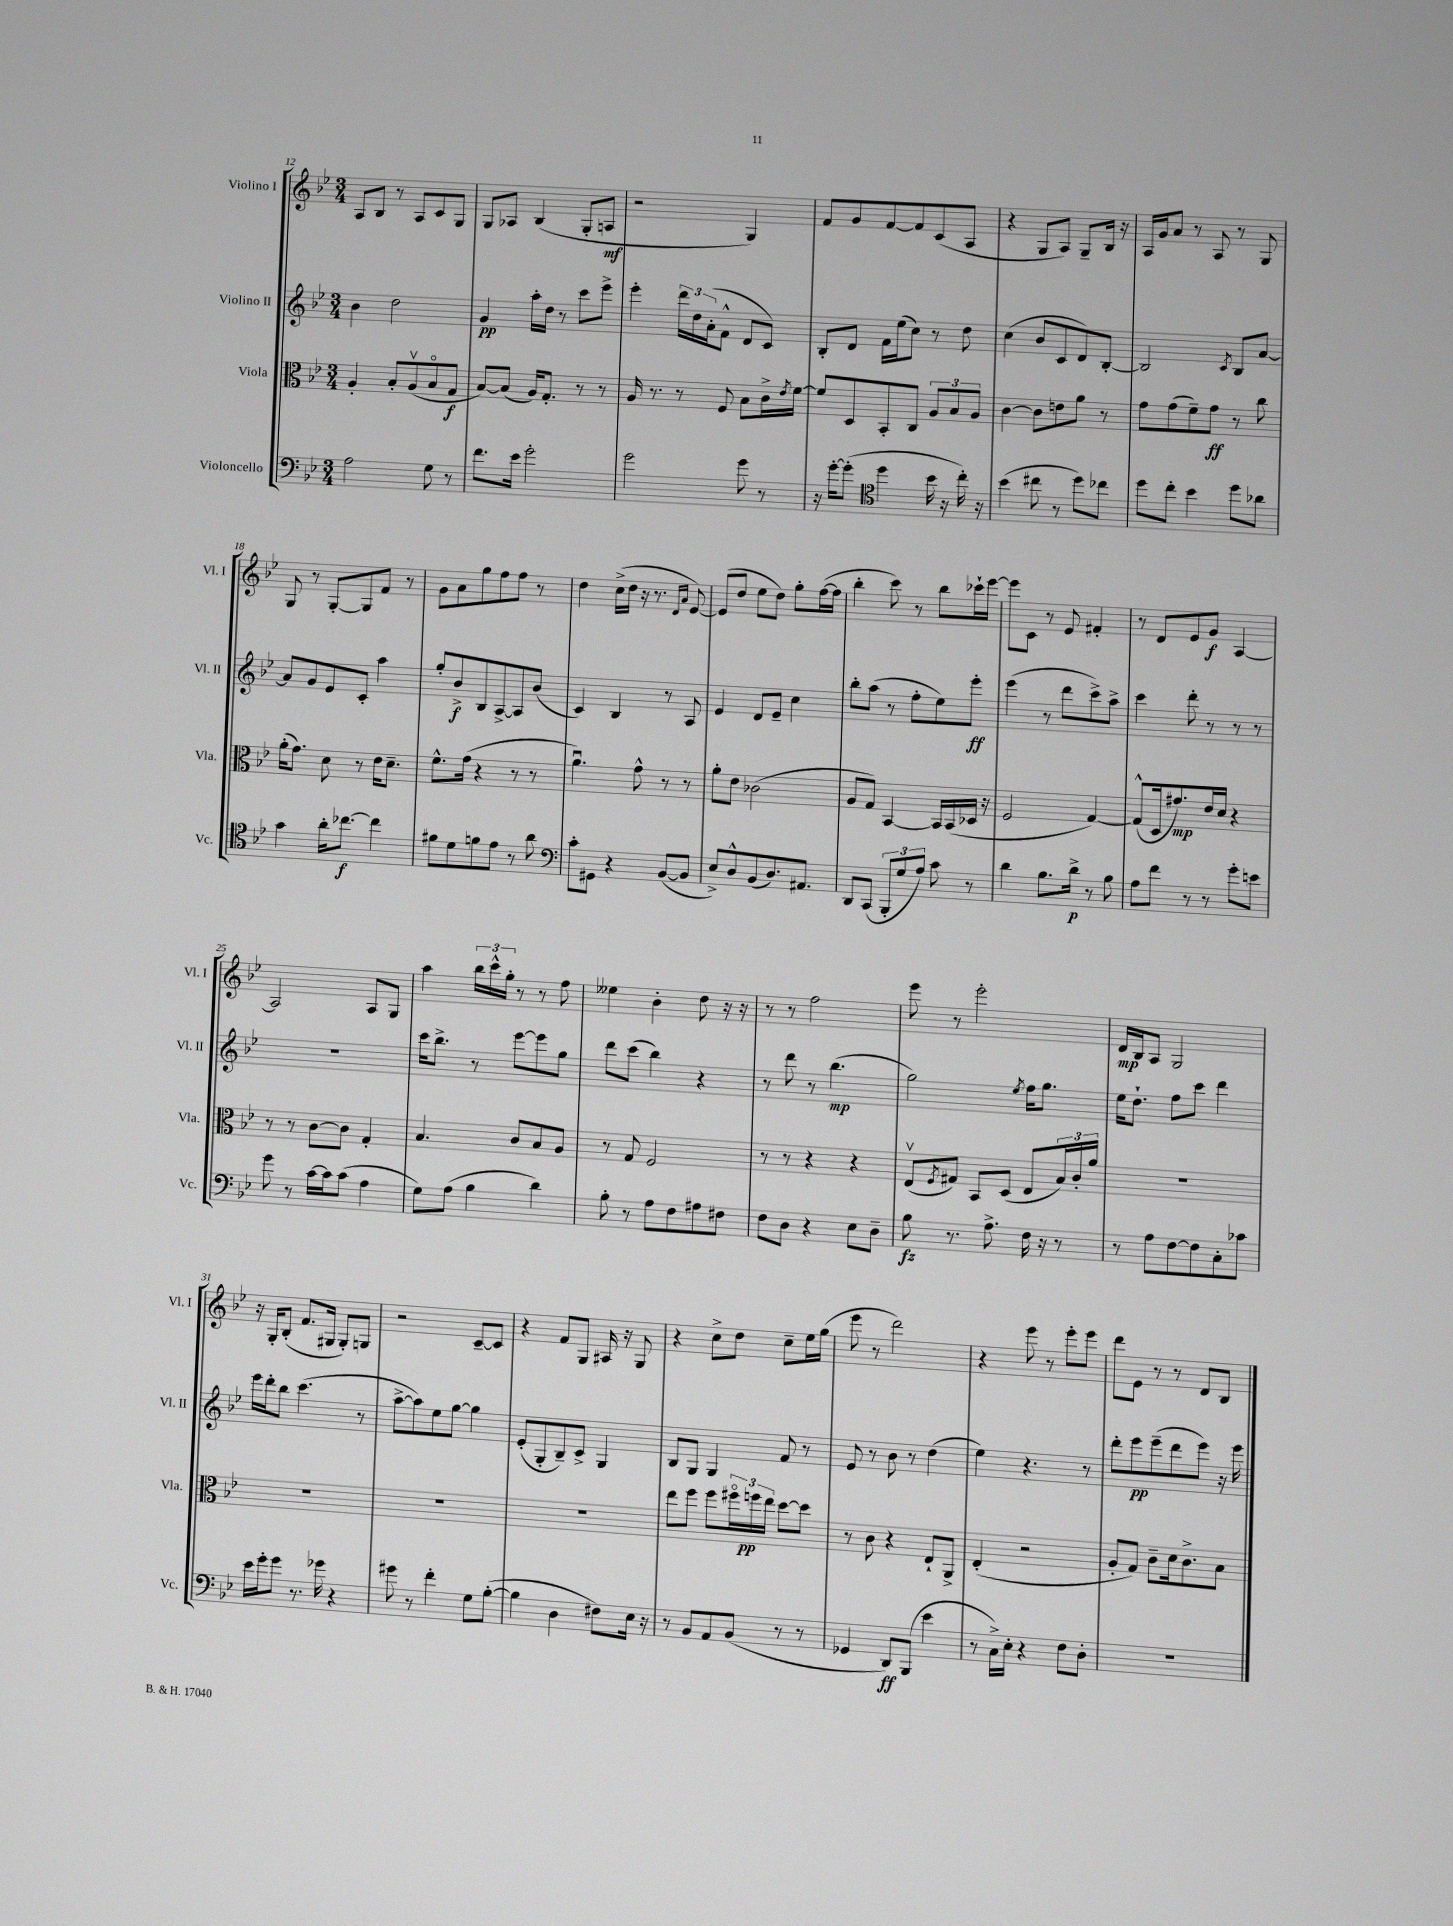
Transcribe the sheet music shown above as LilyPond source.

<<
\new StaffGroup <<
\new Staff = "s0" \with { instrumentName = "Violino I" shortInstrumentName = "Vl. I" } {
    \clef treble \key bes \major \numericTimeSignature \time 3/4
    a8 bes8 r8 a8 c'8 g8 |
    g8 aes8 bes4( g8-. a8\mf |
    r2 g4) |
    f'8 g'8 f'8~ f'8 c'8( a8 |
    r4 g8 a8) g8-- bes16 r16 |
    a16 g'16 a'8 r8 a8 r8 g8 |
    g8 r8 g8~-. g8 f'8 r8 |
    g'8 a'8 g''8 f''8 f''8 r8 |
    d''4 c''16->( d''16 r16 r8. \grace { d'16 a'16 } ees'8~) |
    ees'8( d''8 ees''8 d''8) g''8-. f''16~( f''16 |
    bes''4-. c'''8) r8 bes''8 ces'''16-! ees'''16~ |
    ees'''8 c'8 r8 ees'8 fis'4-. |
    r8 d'8 ees'8 g'8\f a4~ |
    a2 a8 g8 |
    a''4 \tuplet 3/2 { bes''16 c'''16-^ g''16-. } r8 r8 f''8 |
    eeses''4 bes'4-. d''8 r16 r16 |
    r8 r8 f''2 |
    ees'''8 r8 ees'''2-. |
    d'16\mp bes16 a8 g2 |
    r16 g16-. bes8-.( f'8. gis16 gis8-.) g8 |
    r2 c'8~-- c'8 |
    r4 f'8 g8 ais16 r16 g8 |
    r4 c''8-> d''8 c''8-- ees''16 g''16( |
    ees'''8 r8 d'''2) |
    r4 ees'''8 r8 ees'''8-. ees'''8 |
    d'''8 ees'8 r8 r8 d'8 bes8 \bar "|." |
}
\new Staff = "s1" \with { instrumentName = "Violino II" shortInstrumentName = "Vl. II" } {
    \clef treble \key bes \major \numericTimeSignature \time 3/4
    bes'4 d''2 |
    g'4\pp a''16-. d''16 r8 c'''8 ees'''8-> |
    ees'''4-. \tuplet 3/2 { d'''16 d''16 a'16-.( } f'8-^ d'8 c'8) |
    bes8-. d'8 f'16 ees''16( c''8) r8 d''8 |
    c''4( bes'8 c'8 d'8) bes8~-. |
    bes2 \acciaccatura { c'8 } bes8 a'8~ |
    a'8 g'8 ees'8 c'8-. a''4 |
    g''8-. bes'8->\f bes8 a8~-> a8 bes'8( |
    c'4) bes4 r8 a8 |
    ees'4 d'8 ees'8-- c''4 |
    bes''8-. a''8( r8 f''8-. ees''8) ees'''8-.\ff |
    ees'''4( r8 d'''8 c'''8->) a''8-> |
    c'''4 d'''8-. r8 r8 r8 |
    R2. |
    c'''16 bes''8.-> r8 ees'''8~ ees'''8 g''8 |
    d'''8 c'''8( bes''4) r4 |
    r8 d'''8 r8 bes''4.\mp( |
    g''2) \acciaccatura { ees''8 } f''16 g''8. |
    ees''16 d''8.-! f''8 c'''8 d'''4 |
    ees'''16 d'''16-. bes''8 c'''4.( r8 |
    a''8~-> a''8) ees''8 g''8~ g''4 |
    ees'8-.( g8-. bes8--) c'8-> g4 |
    bes8 g8 g4 f'8 r8 |
    ees'8 r8 bes'8 r8 d''4( |
    ees''4) r4. r8 |
    d'''8-. ees'''8\pp ees'''8--( d'''8 ees'''8) r16 ees'''16 \bar "|." |
}
\new Staff = "s2" \with { instrumentName = "Viola" shortInstrumentName = "Vla." } {
    \clef alto \key bes \major \numericTimeSignature \time 3/4
    a4-. bes8-. a8\upbow( bes8\flageolet g8\f |
    bes8~) bes8( a16) g8.-. r8 r8 |
    a16 r8. r8 f8 bes8 c'16-> \acciaccatura { ees'8 } f'16~ |
    f'8 d8 bes,8-. c8 \tuplet 3/2 { a8 bes8 a8 } |
    c'4~ c'8 e'8 a'8 r8 |
    g'8 g'8( f'8--) g'8\ff r8 c''8 |
    a'16-.( g'8.) d'8 r8 ees'16 d'8.-- |
    f'8.-^ g'16( r4 r8 r8 |
    a'4.\downbow) g'8-^ r8 r8 |
    a'8-. ees'8 ces'2( |
    a8 g8) bes,4~ bes,16 bes,16( des16 r16 |
    f2 g4~) |
    g8-^( d16 gis'8.\mp) ees'16 d'16 r4 |
    r8 r8 c'8~ c'8 g4-. |
    bes4. c'8 bes8 a8 |
    r8 g8 f2 |
    r8 r8 r4 r4 |
    ees8\upbow( \acciaccatura { f8 } gis8) bes,8 d8( ees8 \tuplet 3/2 { bes16) c'16-. a'16 } |
    R2. |
    R2. |
    R2. |
    R2. |
    ees''8 f''8 f''8 \tuplet 3/2 { fis''16\flageolet f''16\pp ees''16 } d''8~ d''8 |
    r8 c'8 r4 ees8-! a,8-> |
    ees4-.( r2 |
    a8-. g8) c'8-- d'16 c'8.-> bes8 \bar "|." |
}
\new Staff = "s3" \with { instrumentName = "Violoncello" shortInstrumentName = "Vc." } {
    \clef bass \key bes \major \numericTimeSignature \time 3/4
    a2 g8 r8 |
    f'8. ees'16 g'2-. |
    g'2 g'8 r8 |
    r16 g'16~-. g'8-.( \clef tenor d''4 bes'16 r16 c''16-.) r16 |
    bes'4( cis''8 r8 d''8) ces''8 |
    d''8 c''8-. bes'4 d''8 aes'8 |
    g'4 a'16-. ces''8.~\f ces''4 |
    fis'8 d'8 f'8 ees'8 r8 a'8 |
    \clef bass c'8-. gis,8 r4 bes,8~( bes,8 |
    ees8->) d8-^ bes,8( d8.) ais,8. |
    d,8 c,8( \tuplet 3/2 { bes,,8-. g8 a8) } c'8 r8 |
    d'4 bes8. d'16->\p r8 bes8 |
    a8 f'8 r8 r8 g'8-. e'8 |
    g'8 r8 c'16~ c'16 c'8( a4 |
    g8) a8( bes4 d'4) |
    bes8-. r8 a8 f8 ais8 fis8 |
    f8 d8 r4 ees8 d8-- |
    bes8\fz r8. a8.-> f16 r16 r8 |
    r8 a8 f8~ f8 c8-. ces'8 |
    ees'16 g'16-. g'8 r8. ges'16 r4 |
    gis'8 r8 f'4-. g8 bes8~-.( |
    bes4 d4 fis8) ees16 r16 |
    r8 bes,8 a,8 bes,8( r8 r8 |
    ges,4 d,8\ff) bes,,8( ees'4 |
    r8 c16->) ees16-. r4 f8 d8-. |
    R2. \bar "|." |
}
>>
>>
\layout { \context { \Score currentBarNumber = #12 } }
